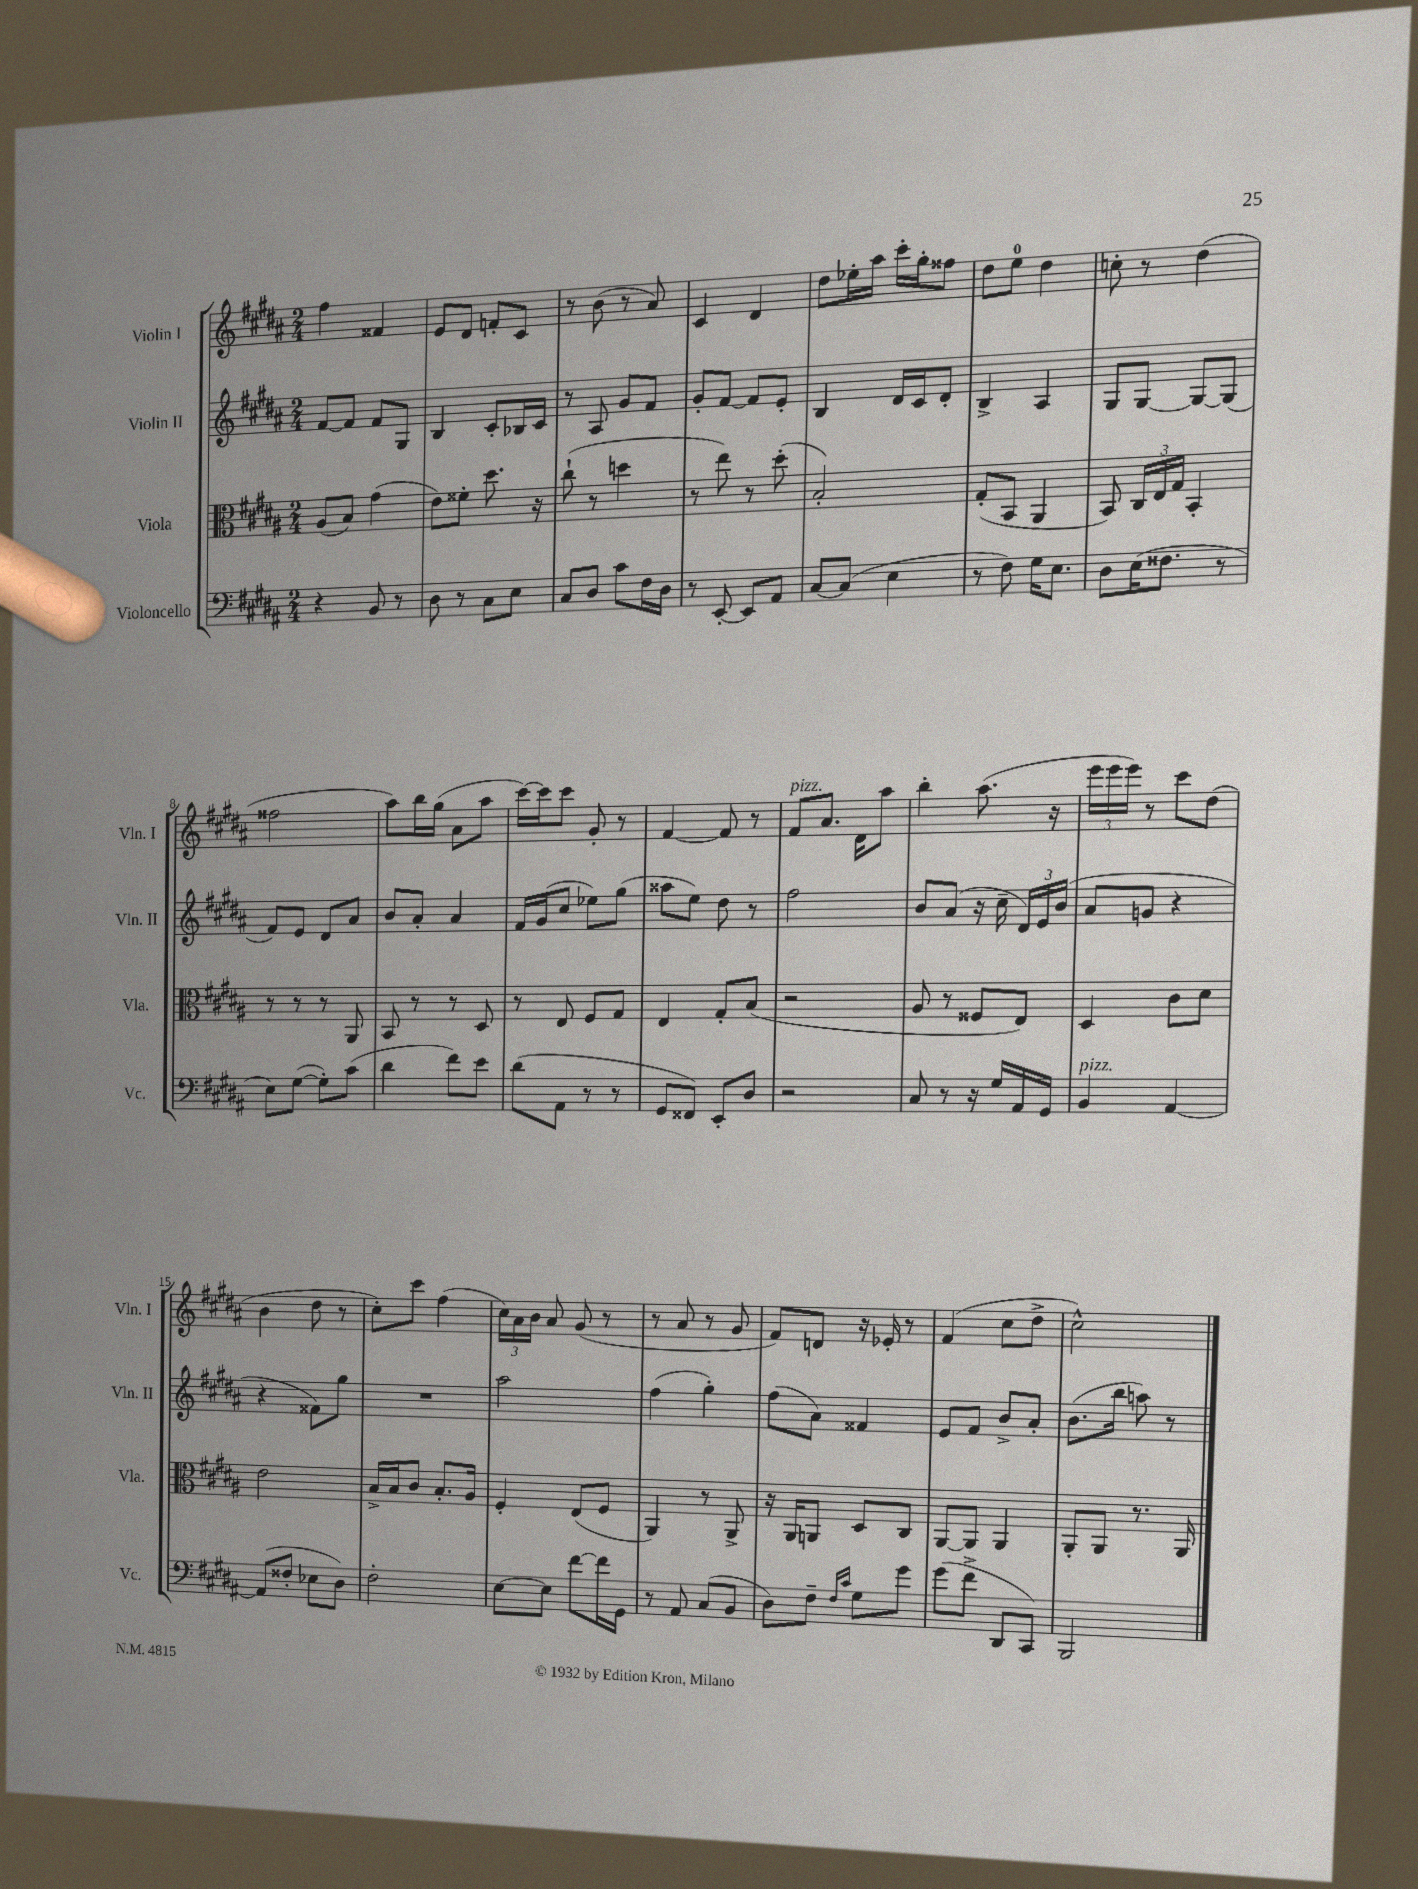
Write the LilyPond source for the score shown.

<<
\new StaffGroup <<
\new Staff = "s0" \with { instrumentName = "Violin I" shortInstrumentName = "Vln. I" } {
    \clef treble \key b \major \numericTimeSignature \time 2/4
    \autoBeamOff fis''4 fisis'4 |
    e'8[ dis'8] f'8[-. cis'8] |
    r8 b'8( r8 ais'8) |
    cis'4 dis'4 |
    dis''8[ ees''16-. ais''16] cis'''16[-. gis''16-. fisis''8] |
    dis''8[ e''8]-0 dis''4 |
    c''8-. r8 dis''4( |
    fisis''2 |
    ais''8[) b''16 gis''16]( ais'8[ ais''8] |
    cis'''16[~) cis'''16 cis'''8] gis'8-. r8 |
    fis'4~ fis'8 r8 |
    fis'8[^\markup { \italic "pizz." } ais'8.] dis'16[ ais''8] |
    b''4-. ais''8.( r16 |
    \tuplet 3/2 { e'''16[ e'''16 e'''16]) } r8 cis'''8[ dis''8]( |
    b'4 dis''8 r8 |
    cis''8[-.) cis'''8] fis''4( |
    \tuplet 3/2 { cis''16[) ais'16 b'16] } ais'8 gis'8( r8 |
    r8 ais'8 r8 gis'8 |
    fis'8[) d'8] r16 ees'16-. r8 |
    fis'4( cis''8[ dis''8]-> |
    cis''2-^) \bar "|." |
}
\new Staff = "s1" \with { instrumentName = "Violin II" shortInstrumentName = "Vln. II" } {
    \clef treble \key b \major \numericTimeSignature \time 2/4
    \autoBeamOff fis'8[~ fis'8] fis'8[ gis8] |
    b4 cis'8[-. bes16 cis'16] |
    r8 ais8 gis'8[ fis'8] |
    gis'8[-. fis'8]~ fis'8[ e'8]-. |
    b4 dis'16[ cis'16 dis'8]-. |
    b4-> ais4 |
    gis8[ gis8]~ gis8[~ gis8]( |
    fis'8[) e'8] dis'8[ ais'8] |
    b'8[ ais'8]-. ais'4 |
    fis'16[ gis'16( cis''8] ees''8[) gis''8]( |
    aisis''8[ e''8]) dis''8 r8 |
    fis''2 |
    b'8[ ais'8]( r16 cis''16-- \tuplet 3/2 { dis'16[) e'16 b'16]( } |
    ais'8[ g'8] r4 |
    r4 fisis'8[) gis''8] |
    R2 |
    ais''2 |
    fis''4( gis''4-.) |
    fis''8[( ais'8]) fisis'4 |
    e'8[ fis'8] b'8[-> ais'8]-. |
    b'8.[( b''16] a''8) r8 \bar "|." |
}
\new Staff = "s2" \with { instrumentName = "Viola" shortInstrumentName = "Vla." } {
    \clef alto \key b \major \numericTimeSignature \time 2/4
    \autoBeamOff ais8[( b8]) gis'4( |
    e'8[) fisis'8]-. dis''8. r16 |
    cis''8-!( r8 d''4 |
    r8 e''8) r8 dis''8-.( |
    b2-.) |
    gis8[-.( b,8] ais,4 |
    b,8) \tuplet 3/2 { cis16[ e16 gis16] } b,4-. |
    r8 r8 r8 ais,8 |
    b,8 r8 r8 dis8 |
    r8 e8 fis8[ gis8] |
    e4 gis8[-. b8]( |
    r2 |
    ais8 r8 fisis8[ e8]) |
    dis4 cis'8[ dis'8] |
    e'2 |
    b16[-> b16 cis'8] b8.[-. ais16] |
    fis4-. e8[( fis8] |
    ais,4) r8 ais,8-> |
    r16 ais,16[ a,8] dis8[ cis8] |
    ais,8[~ ais,8] ais,4 |
    ais,8[-. ais,8] r8. ais,16 \bar "|." |
}
\new Staff = "s3" \with { instrumentName = "Violoncello" shortInstrumentName = "Vc." } {
    \clef bass \key b \major \numericTimeSignature \time 2/4
    \autoBeamOff r4 b,8 r8 |
    dis8 r8 cis8[ e8] |
    cis8[ dis8] cis'8[ fis16 dis16] |
    r8 e,8~-. e,8[ ais,8] |
    cis8[~ cis8]( e4 |
    r8 fis8) gis16[ e8.] |
    dis8[ e16( fisis8.] r8 |
    e8[) gis8]~( gis8[-.) cis'8]( |
    dis'4 fis'8[) e'8] |
    dis'8[( ais,8] r8 r8 |
    gis,8[ fisis,8]) e,8[-. dis8] |
    r2 |
    cis8 r8 r16 gis16[ ais,16 gis,16] |
    b,4^\markup { \italic "pizz." } ais,4~ |
    ais,8[( fisis8]-. ees8[ dis8]) |
    fis2-. |
    e8[~ e8] fis'8[~ fis'16 gis,16] |
    r8 ais,8 cis8[( b,8] |
    dis8[) fis8]-- \grace { fis16[ cis'16] } gis8[ gis'8] |
    gis'8[( fis'8]-> dis,8[ cis,8]) |
    b,,2 \bar "|." |
}
>>
>>
